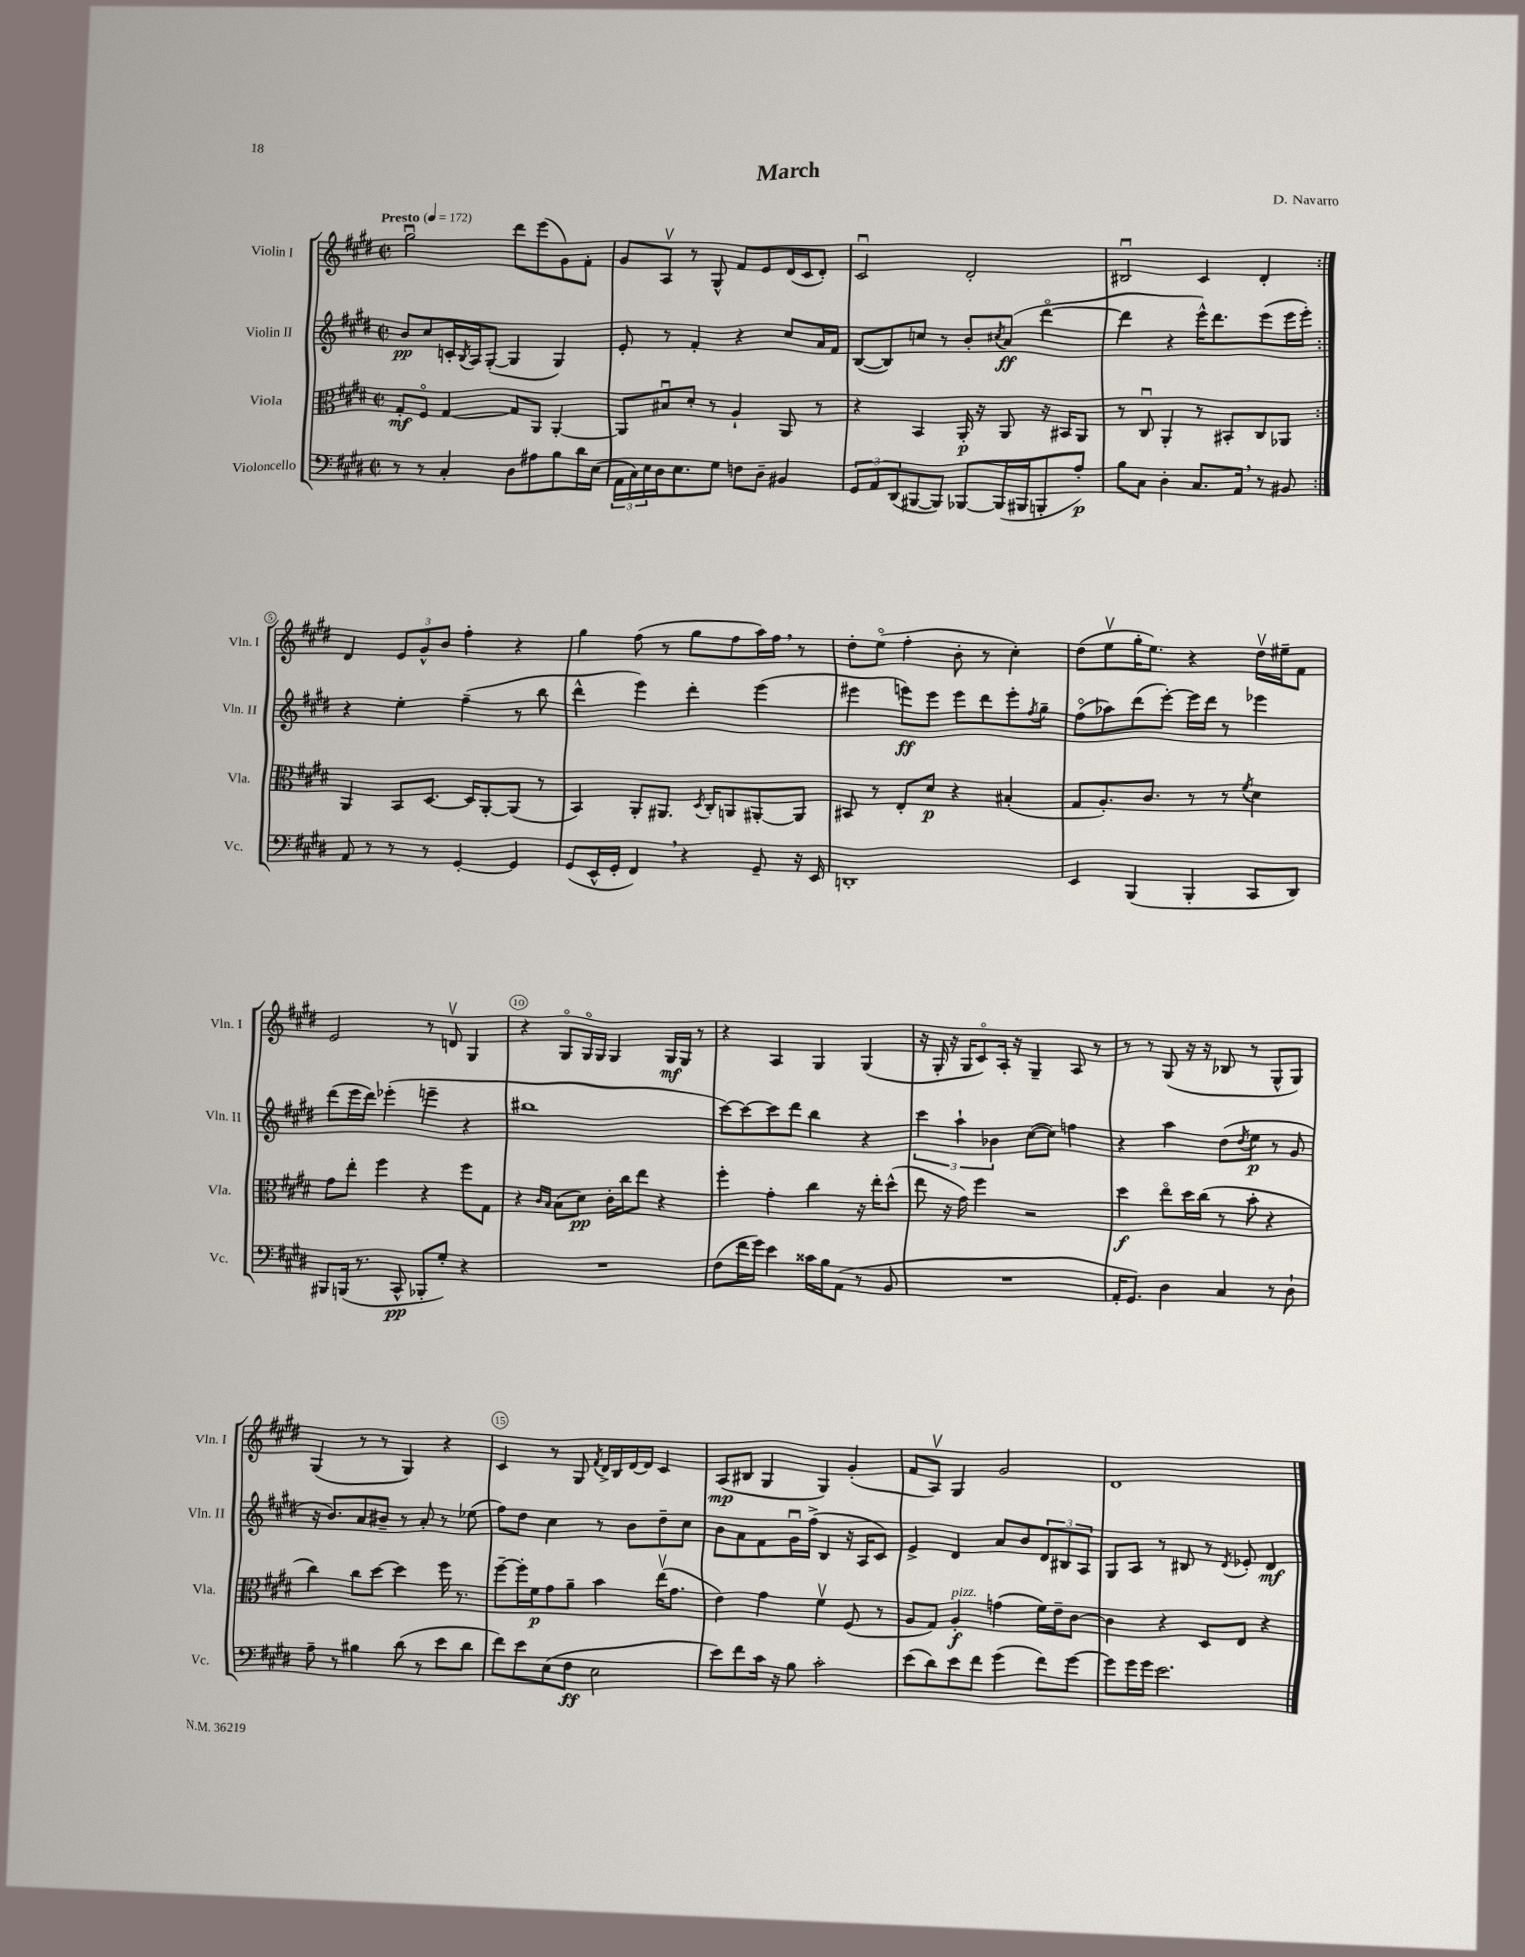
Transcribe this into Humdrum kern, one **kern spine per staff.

**kern	**kern	**kern	**kern
*staff4	*staff3	*staff2	*staff1
*clefF4	*clefC3	*clefG2	*clefG2
*k[f#c#g#d#]	*k[f#c#g#d#]	*k[f#c#g#d#]	*k[f#c#g#d#]
*M2/2	*M2/2	*M2/2	*M2/2
*met(c|)	*met(c|)	*met(c|)	*met(c|)
*MM172	*MM172	*MM172	*MM172
8r	8G#'	8b	2gg#u
8r	8F#o	8cc#	.
4C#'	[4G#	16c'	.
.	.	8qB	.
.	.	16A	.
.	.	([8G#'	.
8D#	8G#]	4G#]	8ddd#
8A#	8AA	.	(8eee
8B	[4AA'	4G#)	8g#)
16d#	.	.	8f#'
(16E	.	.	.
=	=	=	=
24AA	8AA]	8e'	8g#
24C#)	.	.	.
24E	.	.	.
16D#	8B#u	8r	8Av
8.E	.	.	.
.	8d#'	4f#'	8r
8G#	8r	.	8G#^^
8F	4A`	4r	8f#
8D#~	.	.	8e
4BB#	8AA	8cc#	(16d#
.	.	.	16c#
.	8r	16a	8d#')
.	.	16f#	.
=	=	=	=
12GG#	4r	([8B	2c#u
12AA	.	.	.
.	.	8B])	.
(12DD#	.	.	.
[8BBB#	4BB	8cc	.
8BBB#])	.	8r	.
[8BBB-	16AA'	8b'	2d#'
.	16r	.	.
.	.	8qcc#	.
(16BBB-]	8AA	(8a	.
16BBB#	.	.	.
8BBB'	16r	[4ddd#o	.
.	16BB#	.	.
8A')	8AA	.	.
=	=	=	=
8B	8r	4ddd#]	2B#u
8C#	8C#u	.	.
4D#'	4AA'	4r	.
8.C#	8r	16eee^^)	4c#
.	.	8.ddd#	.
.	8BB#'	.	.
16AA	.	.	.
8r	8C#	(8eee	4d#'
8BB#	8AA-	16eee	.
.	.	16eee')	.
=:|!	=:|!	=:|!	=:|!
8AA	4AA	4r	4d#
8r	.	.	.
8r	8BB	4ee'	12e
.	.	.	12g#^^
8r	[8.D#	.	.
.	.	.	12b
[4GG#'	.	(4ff#~	4ff#'
.	16D#]	.	.
.	[8AA'	.	.
4GG#]	(8AA]	8r	4r
.	8r	8bb	.
=	=	=	=
(8GG#	4BB)	4ddd#^^	4gg#
16EE^^	.	.	.
16GG#'	.	.	.
4FF#)	8AA'	4eee)	(8ff#
.	8.AA#	.	8r
4r	.	4ddd#'	8gg#
.	8qD#	.	.
.	16C#'	.	.
.	8AA	.	8ff#
8GG#~	[8AA#'	(4eee	16aa)
.	.	.	16ff#
16r	8AA#]	.	8r
16EE	.	.	.
=	=	=	=
1DD'	8BB#	4eee#	8dd#'
.	8r	.	(8eeo
.	8E'	8eee)	4ff#'
.	8d#	8eee	.
.	4r	8eee	8b'
.	.	8ddd#	8r
.	(4B#'	8eee'	4cc#')
.	.	8qff#	.
.	.	8gg#~	.
=	=	=	=
4EE	8G#	(8ff#o	(8dd#
.	8.A')	8aa-)	8eev
(4BBB	.	(8ddd#	16gg#'
.	8.c#	.	8.ee)
.	.	[8eee')	.
4BBB'	8r	16eee]	4r
.	.	16ddd#	.
.	8r	8r	.
.	8qf#	.	.
8CC#	4d#	4eee-	16dd#v
.	.	.	16ee#~
8DD#)	.	.	8f#
=	=	=	=
8BBB#	8g#	(8ddd#	2e
(16BBB	8ee'	16eee	.
8.r	.	16ddd#)	.
.	4ff#	(4eee-'	.
8CC#^^	.	.	.
8BBB-'	4r	4eee~	8r
8G#')	.	.	8dv
4r	8ff#	4r	4G#
.	8G#	.	.
=	=	=	=
1r	4r	1bb#	4r
.	16qqc#	.	.
.	16qqB	.	.
.	(8B	.	8G#o
.	8d#)	.	16G#o
.	.	.	16G#
.	16c#'	.	4G#
.	16cc#	.	.
.	8ee	.	.
.	4r	.	16G#
.	.	.	16G#
.	.	.	8r
=	=	=	=
(8F#	4ff#'	[8ccc#)	4r
16f#	.	8ccc#_	.
16g#)	.	.	.
4e	4g#'	8ccc#]	4A
.	.	8ddd#	.
16c##	4cc#	4bb	4G#
16B	.	.	.
(8AA	.	.	.
8r	16r	4r	(4G#
.	16ee'	.	.
8BB	(8dd#^^	.	.
=	=	=	=
1r	8ee	6ccc#	16r
.	.	.	16G#'
.	16r	.	16r
.	.	6aa`	.
.	16g#)	.	16G#
.	4ff#	.	8c#o)
.	.	6b-	.
.	.	.	16A'
.	.	.	16r
.	2r	([8cc#	4G#~
.	.	8cc#])	.
.	.	4ff	8A
.	.	.	8r
=	=	=	=
16AA'	4dd#	4r	8r
8.GG#)	.	.	.
.	.	.	8r
4D#	8eeo	4aa	(8G#
.	16dd#	.	16r
.	(16cc#	.	16r
4C#	8r	(8dd#	8B-
.	.	8qdd#	.
.	8b'	8ee	8r
8r	4r	8r	8G#^^
8D#`	.	8g#	8G#)
=	=	=	=
8A~	4cc#)	16r	(4G#
.	.	8.b)	.
8r	.	.	.
4B#	8cc#	8a	8r
.	[8dd#	8b#~	8r
(8d#	4dd#]	8r	4G#)
8r	.	8a'	.
8e	16ff#	8r	4r
.	8.r	.	.
8d#	.	(8ee-	.
=	=	=	=
8f#)	[8ff#~	8ff#)	4c#
8e	16ff#']	8dd#	.
.	16f#	.	.
(8E	8g#	4cc#	8r
8F#	8a~	.	8G#
.	.	.	8qf#
2E	4b	8r	16d#^
.	.	.	16B
.	.	8b	[16d#
.	.	.	16d#]
.	(16eev	8dd#~	4c#
.	8.g#	.	.
.	.	8cc#	.
=	=	=	=
8e)	4e)	8b	(8A
8f#	.	8a	8B#
16c#	4g#	8f#	4G#
16r	.	.	.
8B	.	16g#u	.
.	.	(16ff#^	.
2c#'	4f#v	4B	4G#)
.	(8F#	16r	(4g#'
.	.	16A	.
.	8r	8c#)	.
=	=	=	=
(8e	8A	4e^	8f#
8d#)	8G#)	.	8Av)
8e	4A'	4d#	4G#
8f#	.	.	.
(4g#	(4g	8a	2g#
.	.	8b	.
8f#)	16f#)	12d#	.
.	16e~	.	.
.	.	12B#	.
[8g#	[8c#	.	.
.	.	12A	.
=	=	=	=
8g#]	4c#]	8G#	1d#
16g#	.	8A	.
16g#	.	.	.
2.e	4r	8r	.
.	.	8B#	.
.	8D#	8r	.
.	.	8qd#	.
.	8E	8e-'	.
.	4r	4d#	.
==	==	==	==
*-	*-	*-	*-
